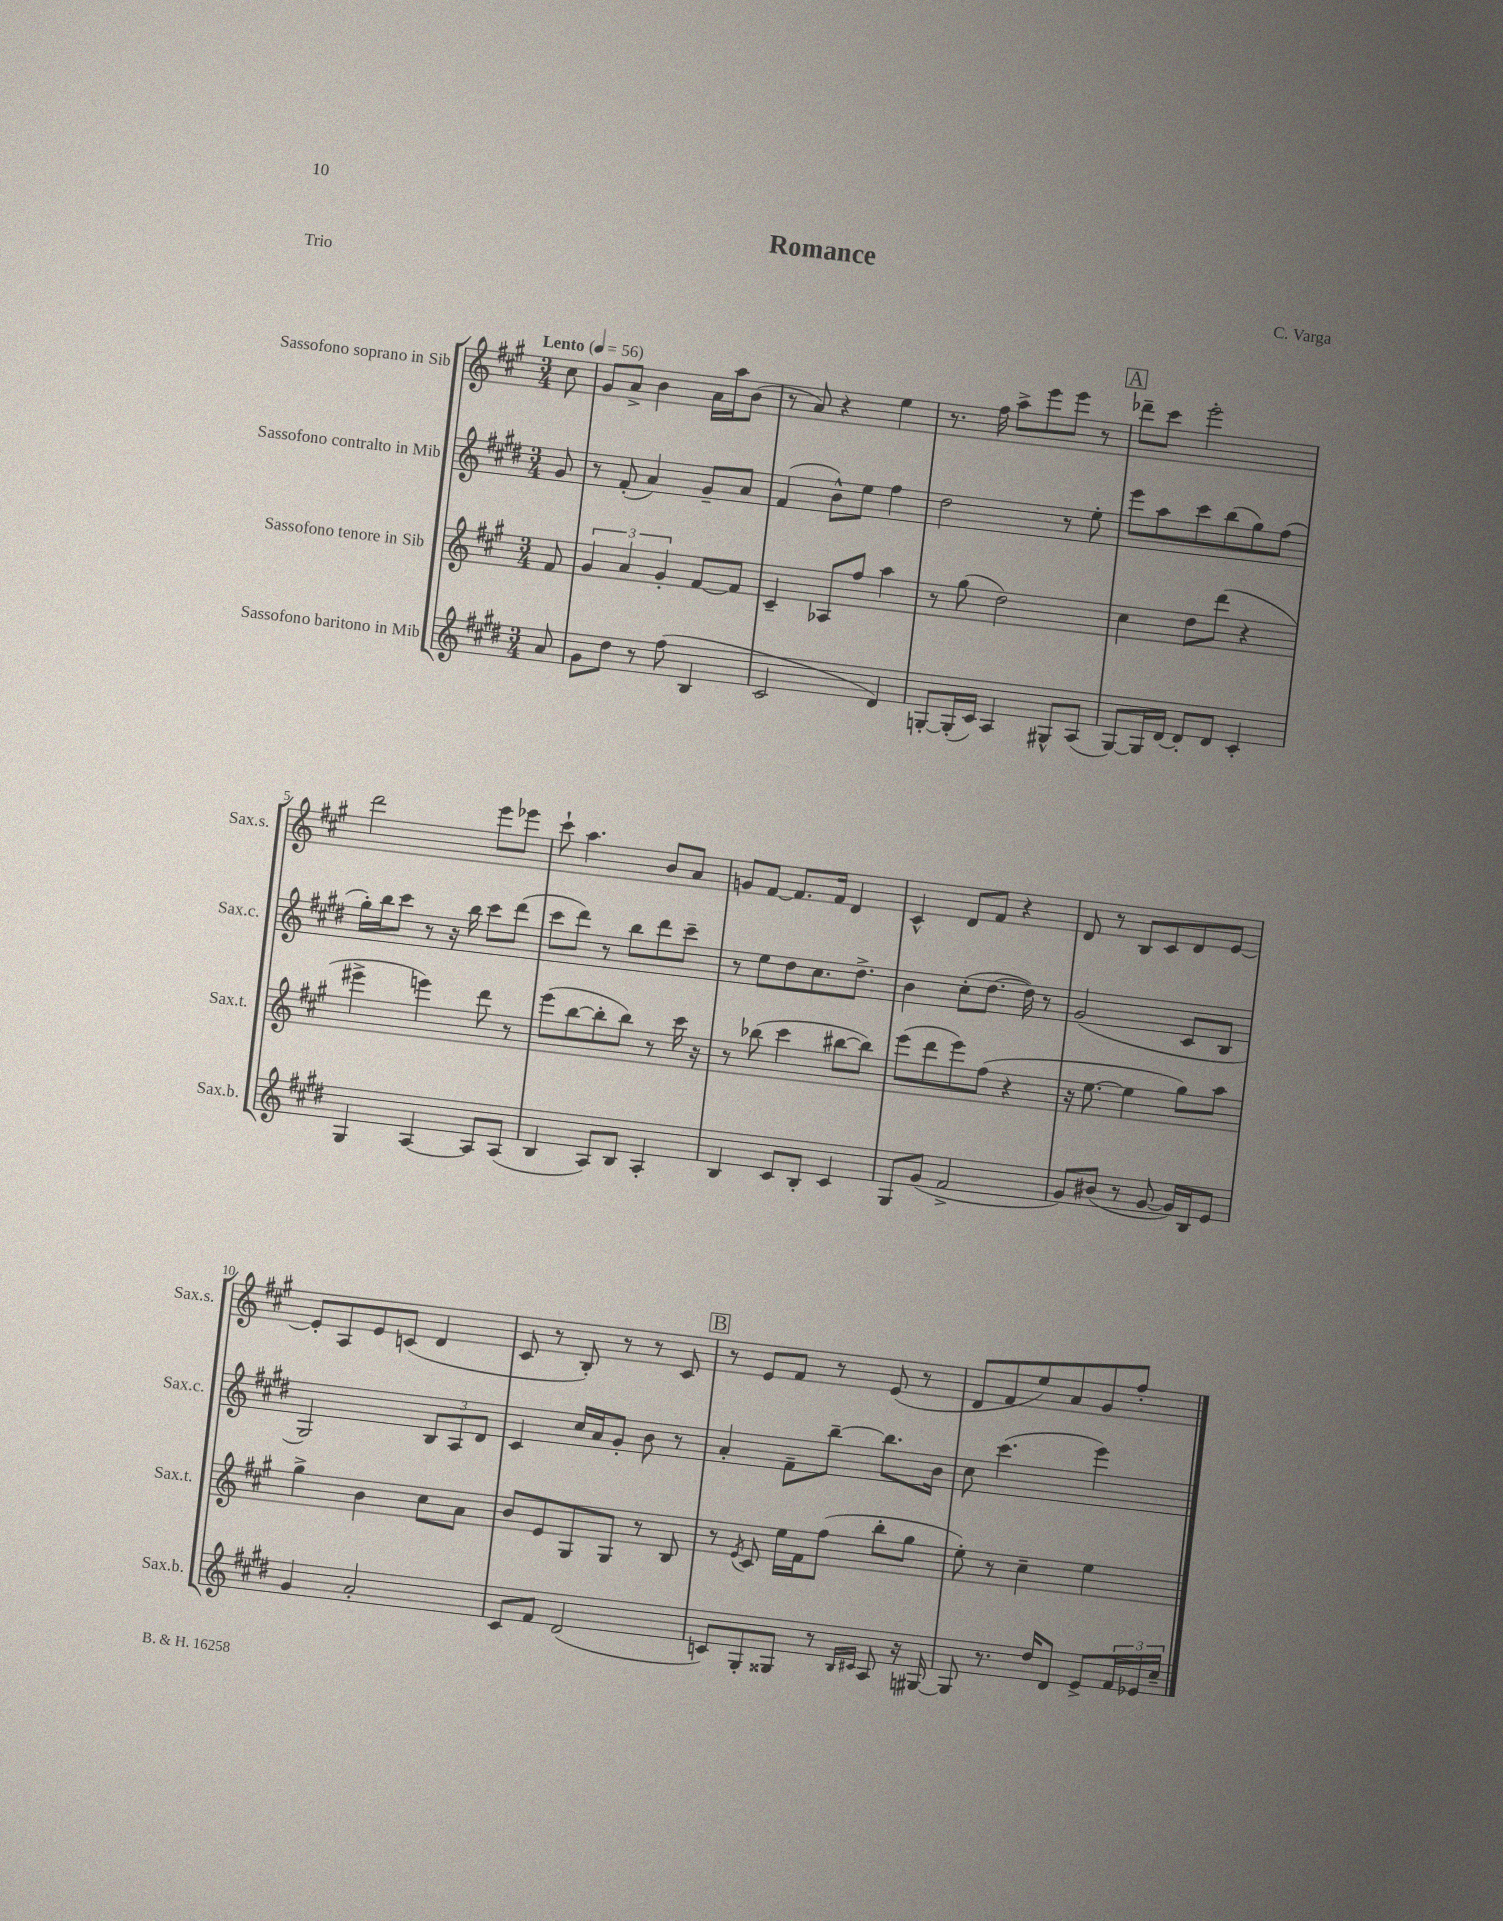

**kern	**kern	**kern	**kern
*part4	*part3	*part2	*part1
*staff4	*staff3	*staff2	*staff1
*I"Sassofono baritono in Mib	*I"Sassofono tenore in Sib	*I"Sassofono contralto in Mib	*I"Sassofono soprano in Sib
*I'Sax.b.	*I'Sax.t.	*I'Sax.c.	*I'Sax.s.
*clefG2	*clefG2	*clefG2	*clefG2
*k[f#c#g#d#]	*k[f#c#g#]	*k[f#c#g#d#]	*k[f#c#g#]
*M3/4	*M3/4	*M3/4	*M3/4
*MM56	*MM56	*MM56	*MM56
=	=	=	=
!	!	!	!LO:TX:a:B:t=Lento
8a/	8f#/	8g#/	8cc#\
=1	=1	=1	=1
8g#\L	6g#/	8r	8g#/L
8dd#\J	.	(8f#'/	8a^/J
.	6a/	.	.
8r	.	4a/)	4b\
.	6g#'/	.	.
(8ff#\	.	.	.
4B/	[8f#/L	8g#~/L	16a\LL
.	.	.	16aa\J
.	8f#/J]	8a/J	(8b\J
=2	=2	=2	=2
2c#/	4c#~/	(4f#/	8r
.	.	.	8a/)
.	8A-X/L	8b^^\L)	4r
.	8ff#/J	8ee\J	.
4d#/)	4aa\	4ff#\	4ee\
=3	=3	=3	=3
[8Gn'/L	8r	2dd#\	8.r
(16G'/L]	(8gg#\	.	.
16c#/JJ)	.	.	16ff#\
4A/	2dd\)	.	8aa^\L
.	.	.	8eee\
8G#X^^/L	.	8r	8eee\J
(8A/J	.	8ee'\	8r
!!LO:REH:place=s1:t=A
=4	=4	=4	=4
[8G#/L)	4cc#\	8eee\L	8ddd-X~\L
16G#/L]	.	8aa\	8ccc#\J
[16d#/JJ	.	.	.
8d#'/L]	8dd\L	8ccc#\	2eee'\
8d#/J	(8ddd\J	(8bb\	.
4c#'/	4r	8gg#\)	.
.	.	(8ff#\J	.
!!LO:LB:g=z
=5	=5	=5	=5
4G#/	4eee#X^\	16gg#'\LL)	2ddd\
.	.	16bb\J	.
.	.	8ccc#\J	.
[4A/	4eeen\)	8r	.
.	.	16r	.
.	.	16bb\	.
8A/L]	8ddd\	8ccc#\L	8eee\L
(8A/J	8r	(8ddd#\J	8eee-X\J
=6	=6	=6	=6
4B/	(8eee\L	8ccc#\L	8ccc#`\
.	[8bb\	8ddd#\J)	4.aa\
8A/L)	8bb'\]	8r	.
8B/J	8bb\J)	8bb\L	.
4A'/	8r	8ddd#\	8b/L
.	16ccc#\	8ccc#~\J	8a/J
.	16r	.	.
=7	=7	=7	=7
4B/	8r	8r	8gn/L
.	(8bb-X\	8ee\L	[8f#/J
8c#/L	4ccc#\	8dd#\	8.f#/L]
8B'/J	.	8.cc#\	.
.	.	.	16f#/Jk
4c#/	[8bb#X\L	.	4d/
.	.	8.dd#^\J	.
.	8bb#\J])	.	.
=8	=8	=8	=8
8G#/L	(8eee\L	4b\	4c#^^/
(8g#/J	8ddd\	.	.
2f#^/	8eee\)	(8cc#'\L	8d/L
.	(8ff#\J	[8.dd#\J	8f#/J
.	4r	.	4r
.	.	16dd#\])	.
.	.	8r	.
=9	=9	=9	=9
8g#/L)	16r	(2g#/	8d/
.	[8.ee\	.	.
(8b#X/J	.	.	8r
8r	4ee\]	.	8B/L
[8g#/	.	.	8c#/
16g#/LL])	8gg#\L)	8c#/L	8d/
16B/J	.	.	.
8e/J	8aa\J	8B/J	[8e/J
!!LO:LB:g=z
=10	=10	=10	=10
4g#/	4gg#^\	2G#/)	8e'/L]
.	.	.	8A/
2a'/	4b\	.	8e/
.	.	.	(8cn/J
.	8cc#\L	12B/L	4d/
.	.	12A/	.
.	8a\J	.	.
.	.	12d#/J	.
=11	=11	=11	=11
8c#/L	8b/L	4c#/	8c#/
8f#/J	8e/	.	8r
(2d#/	8G#/	16cc#/LL	8B'/)
.	.	16a/J	.
.	8G#/J	8g#'/J	8r
.	8r	8b\	8r
.	8B/	8r	8c#/
!!LO:REH:place=s1:t=B
=12	=12	=12	=12
8cn/L)	8r	4a'/	8r
.	8qe/	.	.
8G#'/	8c#/	.	8e/L
8G##X/J	16ee\LL	8f#~\L	8f#/J
.	16f#\J	.	.
8r	(8ff#\J	[8bb~\J	8r
16qqB/LL	.	.	.
16qqc#X/JJ	.	.	.
8A/	8bb'\L	8.bb\L]	(8e/
16r	8gg#\J	.	8r
[16G#X/	.	16b\Jk	.
=13	=13	=13	=13
8G#/]	8ee'\)	8cc#\	8d/L
8.r	8r	(4.ccc#\	8f#/
.	4cc#~\	.	8ee/)
16dd#/KL	.	.	.
8d#/J	.	.	8a/
8e^/L	4ee\	4eee\)	8g#/
24f#/L	.	.	8ff#'/J
24e-X/	.	.	.
24cc#~/JJ	.	.	.
==	==	==	==
*-	*-	*-	*-
